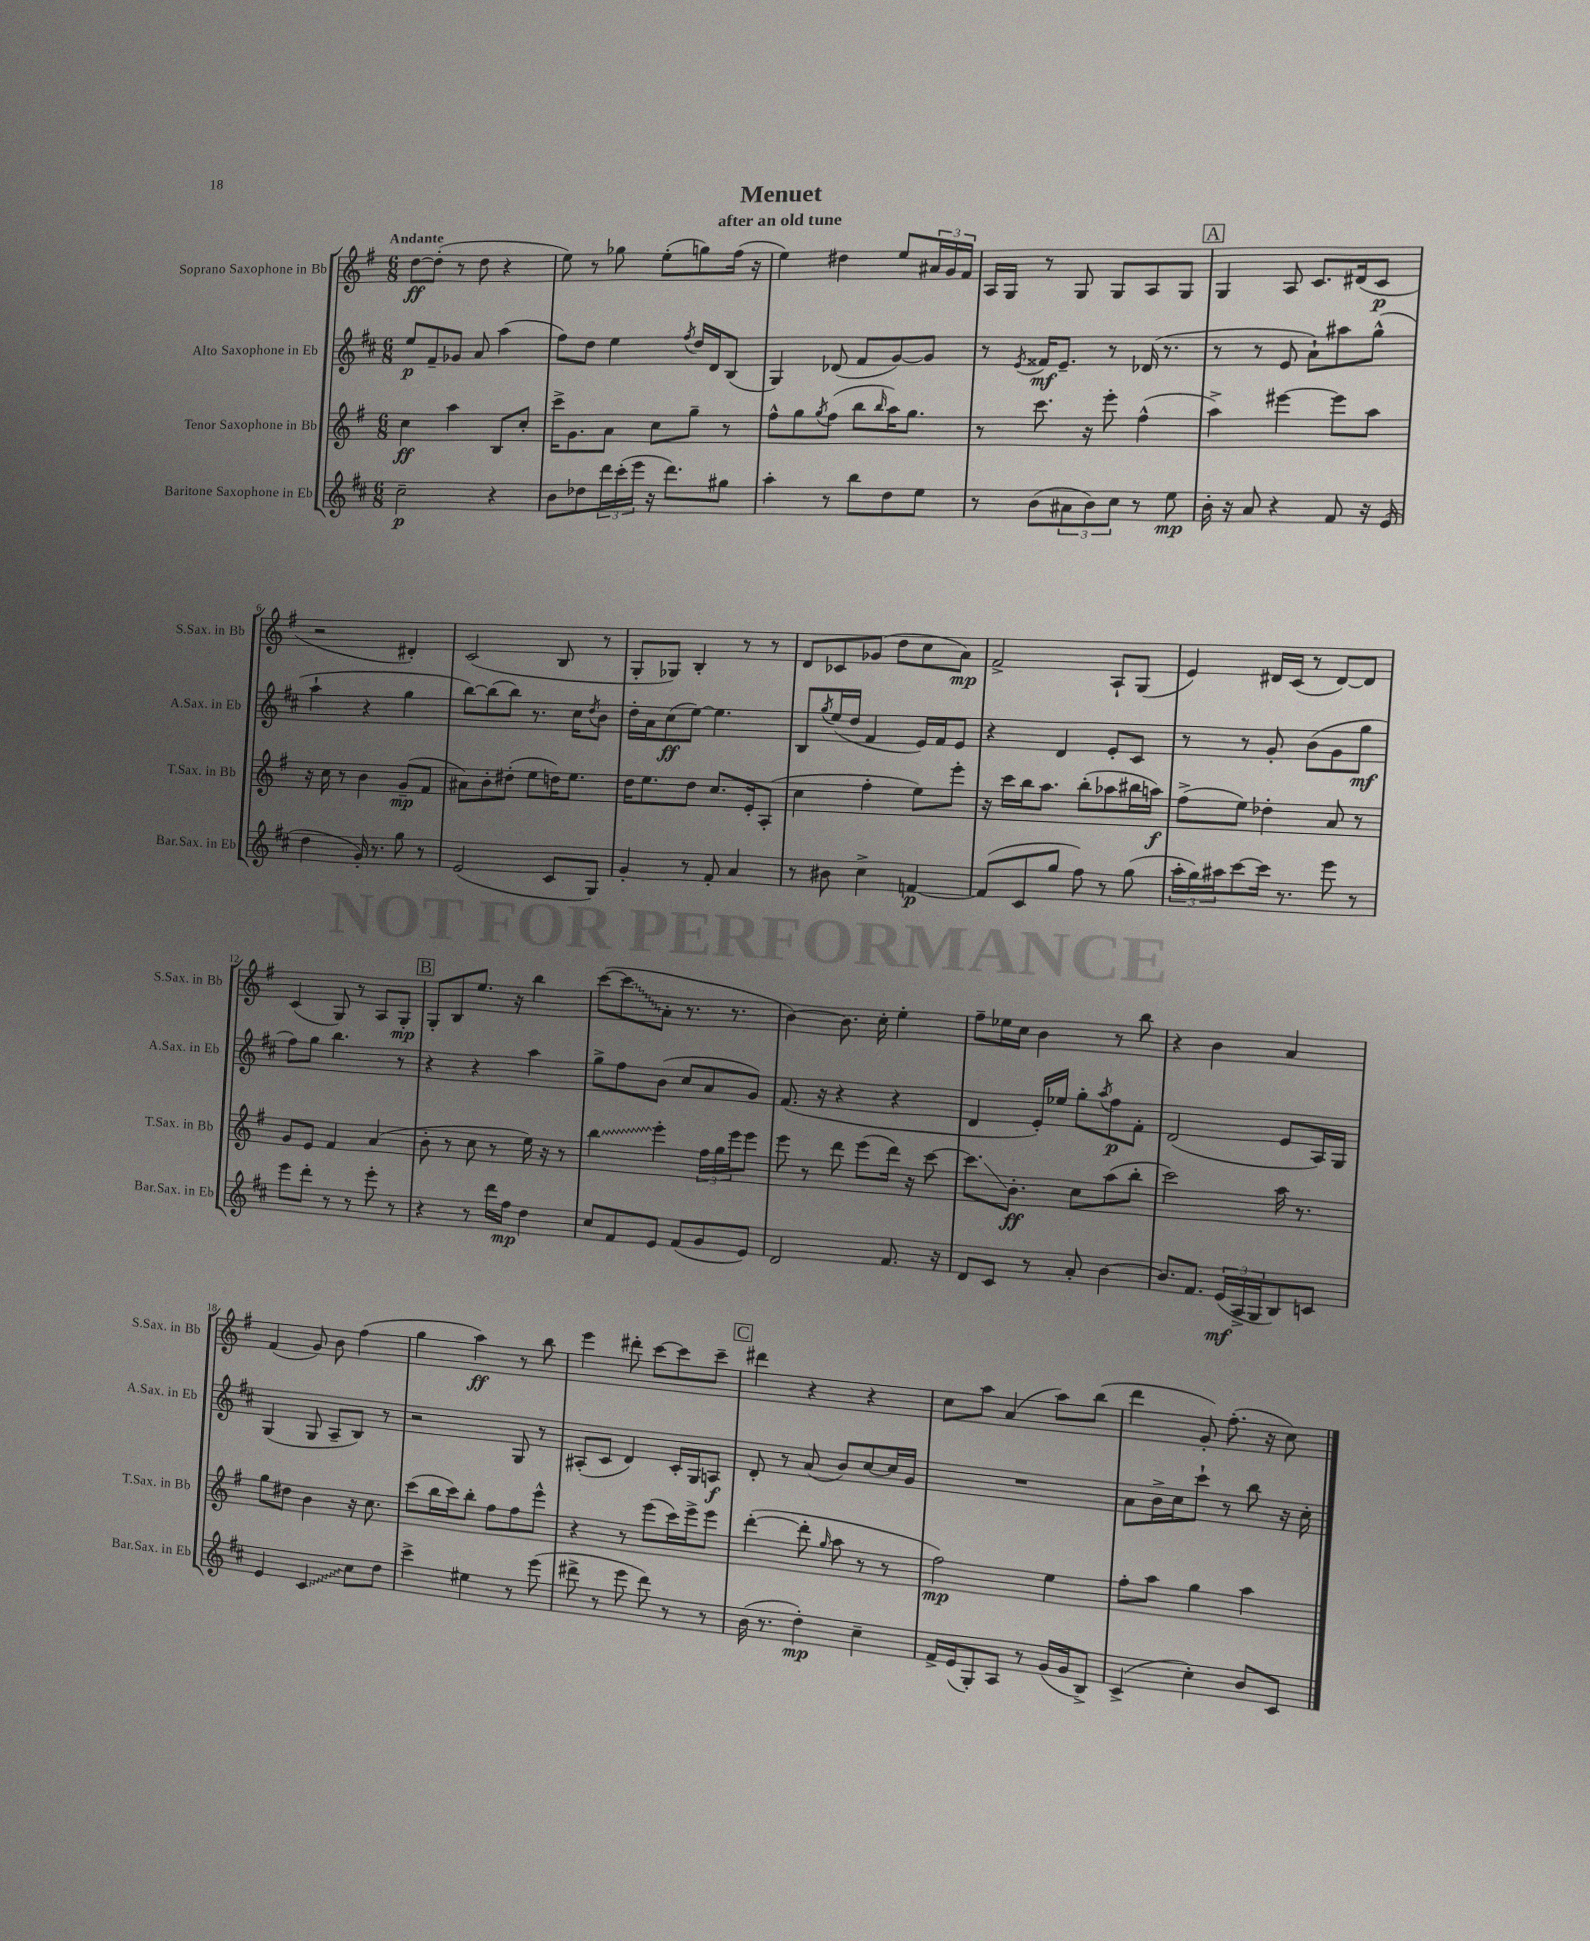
\header { title = "Menuet" subtitle = "after an old tune" }
<<
\new StaffGroup <<
\new Staff = "s0" \with { instrumentName = "Soprano Saxophone in Bb" shortInstrumentName = "S.Sax. in Bb" } {
    \clef treble \key g \major \numericTimeSignature \time 6/8 \tempo "Andante"
    d''8~\ff d''8-.( r8 d''8 r4 |
    e''8) r8 ges''8 e''8-.( g''8) fis''16( r16 |
    e''4) dis''4 e''8 \tuplet 3/2 { ais'16 g'16 fis'16 } |
    a16 g16 r8 g8 g8 a8 g8 |
    \mark \markup { \box "A" } g4 a8 c'8. dis'16( c'8\p |
    r2 dis'4-.) |
    c'2( b8 r8 |
    g8-. ges8) b4-. r8 r8 |
    d'8 ces'8 ges'8( d''8 c''8 a'8\mp) |
    fis'2-> a8-! g8( |
    e'4) dis'16 c'16( r8 dis'8~) dis'8 |
    c'4( g8) r8 a8 g8-.\mp |
    \mark \markup { \box "B" } g8-. b8 e''8. r16 b''4 |
    c'''8~( \once \override Glissando.style = #'zigzag c'''8\glissando a'8-. r8. r8. |
    b'4~) b'8. c''16-. e''4-. |
    fis''8-- ees''16 c''16 b'4 r8 b''8 |
    r4 b'4 a'4 |
    fis'4( g'8) b'8 fis''4( |
    g''4 a''4\ff) r8 b''8 |
    e'''4 dis'''8-. c'''8~ c'''8 c'''8-- |
    \mark \markup { \box "C" } dis'''4 r4 r4 |
    c''8 a''8 a'4( a''8) b''8( |
    d'''4 g'8-.) fis''8.-.( r16 c''8) \bar "|." |
}
\new Staff = "s1" \with { instrumentName = "Alto Saxophone in Eb" shortInstrumentName = "A.Sax. in Eb" } {
    \clef treble \key d \major \numericTimeSignature \time 6/8
    e''8\p fis'8-- ges'8 a'8 a''4( |
    fis''8) d''8 e''4 \acciaccatura { fis''8 } d''16 d'16 b8( |
    g4) des'8( fis'8 g'8~) g'8 |
    r8 \acciaccatura { e'8 } fisis'16\mf e'8.-- r8 des'16( r8. |
    \mark \markup { \box "A" } r8 r8 e'8 a'8-!) ais''8 g''8-^( |
    a''4-! r4 g''4 |
    b''8~) b''8( b''8) r8. cis''16 \acciaccatura { d''8 } b'8 |
    d''16-. a'16 cis''8\ff( e''8~) e''4. |
    b8 \acciaccatura { g''8 } e''16( d''16 fis'4 e'16) fis'16 e'8 |
    r4 d'4 e'8-. cis'8 |
    r8 r8 g'8-. b'8( g'8 g''8\mf |
    fis''8) g''8 b''4. r8 |
    \mark \markup { \box "B" } r4 r4 a''4 |
    g''8-> fis''8 b'8( cis''8 a'8 g'8) |
    fis'8.( r16 r4 r4 |
    d'4 e'16-.) ees''16 g''8-. \acciaccatura { a''8 } fis''8\p fis'8-. |
    d'2( e'8 a16) g16 |
    g4( g8 a8-- b8) r8 |
    r2 g8 r8 |
    ais8-.( cis'8 d'4) cis'16-. g16 a8\f |
    \mark \markup { \box "C" } d'8-. r8 a'8( b'8) cis''8~ cis''16 g'16 |
    R2. |
    a'8 b'16-> cis''16 cis'''8-! r8 b''8 r16 cis''16-. \bar "|." |
}
\new Staff = "s2" \with { instrumentName = "Tenor Saxophone in Bb" shortInstrumentName = "T.Sax. in Bb" } {
    \clef treble \key g \major \numericTimeSignature \time 6/8
    c''4\ff a''4 b8 c''8-. |
    c'''16-> g'8. a'8 c''8 g''8-- r8 |
    fis''8-^ g''8 \acciaccatura { g''8 } fis''8( b''8 \grace { b''16 } a''16) g''8. |
    r8 c'''8. r16 e'''8-. fis''4-^( |
    \mark \markup { \box "A" } a''4->) eis'''4~ eis'''8 a''8 |
    r16 c''16 r8 b'4 g'8--\mp( fis'8 |
    ais'8) b'8-. dis''8-.( e''8 d''16) e''8. |
    d''16 e''8. d''8 c''8. e'16-. a8-.( |
    c''4 fis''4-. e''8) e'''8-. |
    r16 c'''16 b''16 a''8. b''8-.( aes''8 bis''16 a''16\f) |
    fis''8->( e''8) des''4-. a'8 r8 |
    g'8 e'8 fis'4 a'4( |
    \mark \markup { \box "B" } b'8-. r8 c''8 r8 e''16) r16 r8 |
    \once \override Glissando.style = #'zigzag b''4\glissando e'''4-. \tuplet 3/2 { fis''16 g''16 e'''16 } e'''8 |
    e'''8 r8 d'''8 e'''8( d'''16) r16 c'''8~ |
    c'''8.\glissando b'8.-.\ff c''8 a''8( b''8-. |
    c'''2) a''16 r8. |
    g''8 dis''8 b'4 r16 c''8. |
    c'''8( b''16 c'''16) b''8-. fis''8 fis''8 e'''8-^ |
    r4 r8 e'''8( c'''16) e'''16-> e'''8 |
    \mark \markup { \box "C" } d'''4~-.( d'''8-. \grace { g''16 } a''8 r8 r8 |
    fis''2\mp) e''4 |
    fis''8-. a''8 g''4 a''4 \bar "|." |
}
\new Staff = "s3" \with { instrumentName = "Baritone Saxophone in Eb" shortInstrumentName = "Bar.Sax. in Eb" } {
    \clef treble \key d \major \numericTimeSignature \time 6/8
    cis''2--\p r4 |
    b'8 des''8 \tuplet 3/2 { d'''16 cis'''16-.( e'''16 } r16 d'''8.) gis''8 |
    a''4-. r8 b''8 d''8 e''8 |
    r8 b'8( \tuplet 3/2 { ais'8 b'8) cis''8 } r8 e''8\mp |
    \mark \markup { \box "A" } b'16-. r16 a'8 r4 fis'8 r16 e'16( |
    d''4 g'16-.) r8. g''8 r8 |
    e'2( cis'8 g8) |
    g'4-. r8 fis'8-. a'4 |
    r8 bis'8 cis''4-> f'4~\p |
    f'8( cis'8 g''8 fis''8) r8 g''8( |
    \tuplet 3/2 { a''16-. g''16) ais''16 } cis'''8~ cis'''16 r8. e'''8 r8 |
    e'''8 d'''8-. r8 r8 e'''8-. r8 |
    \mark \markup { \box "B" } r4 r8 d'''16 fis''16\mp d''4 |
    cis''8 fis'8 e'8 fis'8( g'8 e'8) |
    d'2 fis'8. r16 |
    d'8 cis'8 r8 a'8-. b'4~ |
    b'8. fis'8. \tuplet 3/2 { e'16\mf( a16-> g16 } b8) c'8 |
    e'4 \once \override Glissando.style = #'zigzag cis'4\glissando cis''8 d''8 |
    cis'''4-> eis''4 r8 e'''8( |
    dis'''8-> r8 e'''8 dis'''8) r8 r8 |
    \mark \markup { \box "C" } b'16( r8. d''4-.\mp) cis''4-- |
    fis'16-> e'16( g8-.) a8 r8 g'16( g'16 b8->) |
    cis'4->( cis''4-.) b'8 cis'8 \bar "|." |
}
>>
>>
